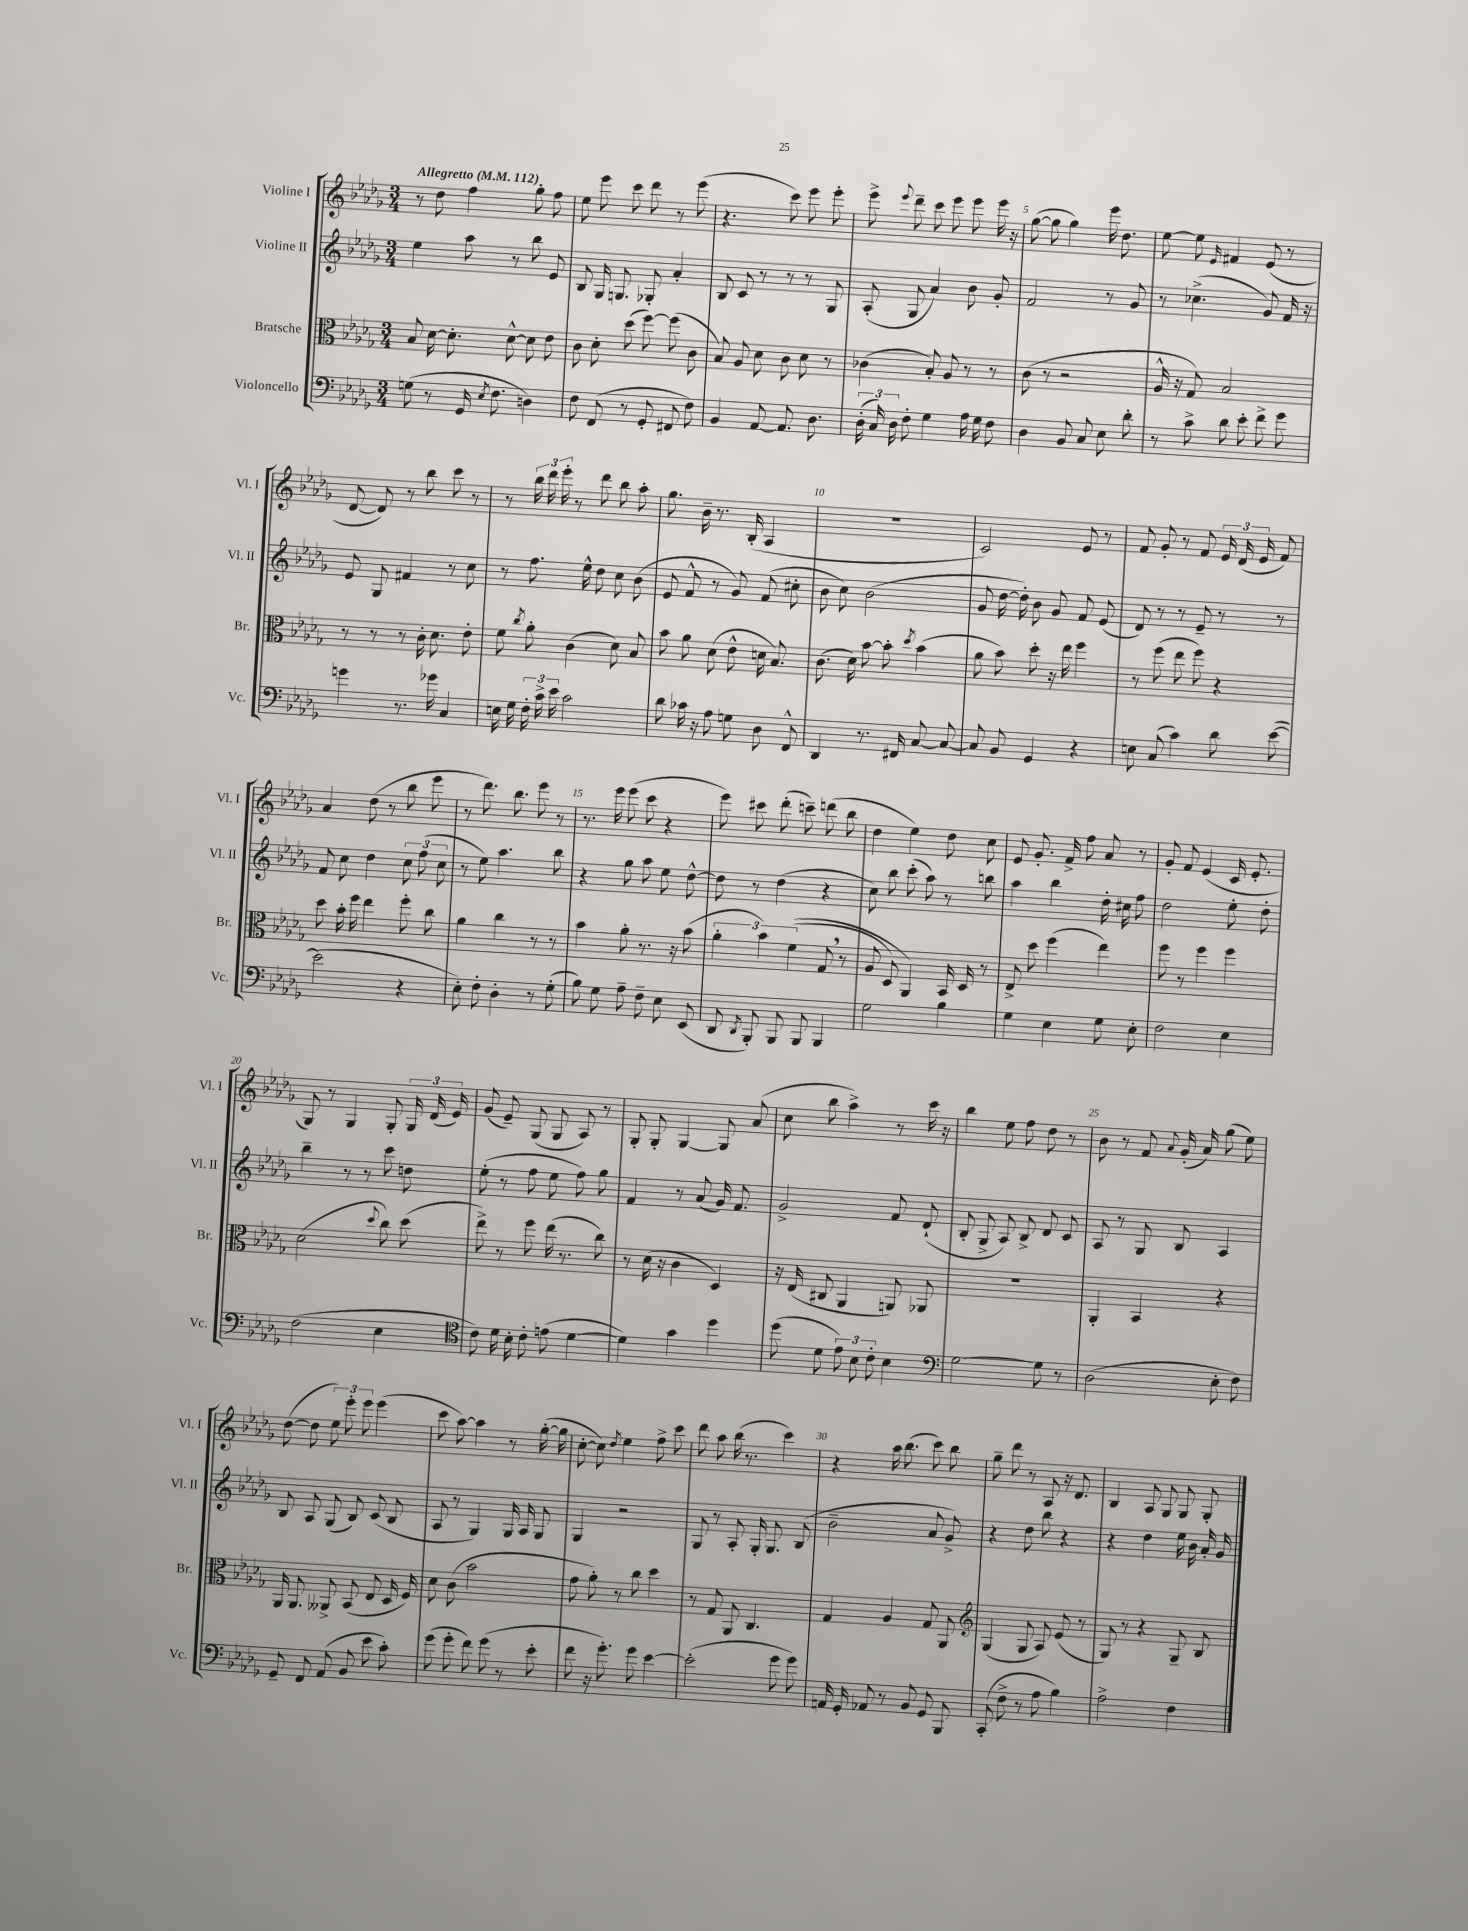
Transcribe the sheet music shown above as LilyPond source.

<<
\new StaffGroup <<
\new Staff = "s0" \with { instrumentName = "Violine I" shortInstrumentName = "Vl. I" } {
    \clef treble \key des \major \numericTimeSignature \time 3/4 \tempo "Allegretto" 4 = 112
    \autoBeamOff r8 des''8 f''4 ges''8-. f''8 |
    ees''8 ees'''8 c'''8 des'''8 r8 ees'''8( |
    r4. c'''8) ees'''8 ees'''8-. |
    ees'''8-> \appoggiatura { ees'''8 } des'''8-- c'''8 ees'''8 ees'''8 ees'''16 r16 |
    ges''8~( ges''8 ges''4) ees'''16 des''8. |
    ees''8~ ees''8 \grace { ees'16 } fis'4 ees'8( r8 |
    des'8~ des'8) r8 bes''8 c'''8 r8 |
    r8 \tuplet 3/2 { bes''16 des'''16 ees'''16-. } r8 des'''8 bes''8 aes''8-. |
    ges''8. bes'16-- r8. bes16-.( aes4 |
    R2. |
    c'2) ees'8 r8 |
    f'8 ges'8-. r8 f'8 \tuplet 3/2 { ees'16 des'16( ees'16 } f'8) |
    aes'4 des''8( r8 bes''8 ees'''8 |
    r8 des'''8.) bes''8. ees'''8 r8 |
    r8. ees'''16 ees'''8( c'''8 r4 |
    ees'''8) cis'''8 des'''8-.( c'''8--) d'''8( bes''8 |
    des''4 ees''4) des''8 c''8 |
    ees'8 ges'8.-. f'16-> f''8 aes'8 r8 |
    ges'8-. f'8 ees'4( c'16 ees'8.-. |
    ges8) r8 ges4 ges8-. \tuplet 3/2 { ges16 des'16( ees'16) } |
    ges'8( ees'8--) ges8( ges8 aes8) r8 |
    ges8-. ges8-. ges4~ ges8 aes'8( |
    c''8 bes''8 aes''4->) r8 c'''16 r16 |
    bes''4 ees''8 f''8 des''8 r8 |
    bes'8 r8 f'8 \appoggiatura { aes'8 } ges'16-.( aes'16) ges''8( ees''8) |
    des''8~( des''8 \tuplet 3/2 { ees''8) ees'''8-. ees'''8 } ees'''4( |
    c'''8 aes''8~) aes''4 r8 ges''16~-.( ges''16 |
    c''8~-. c''8) \acciaccatura { des''8 } ees''4 f''8-> c'''8 |
    des'''8 aes''8 bes''16( r8. c'''4) |
    r4 aes''16 bes''8.( c'''8) bes''8 |
    ges''8-- des'''8 r8 aes8 r16 des'8. |
    bes4 aes8 ges8 ges8 ges8-. \bar "|." |
}
\new Staff = "s1" \with { instrumentName = "Violine II" shortInstrumentName = "Vl. II" } {
    \clef treble \key des \major \numericTimeSignature \time 3/4
    \autoBeamOff ees''4 aes''8 r8 bes''8 ees'8 |
    bes8 ges16 g8. ges8-. aes'4-. |
    bes8 c'8 r8 r8 r8 ges8 |
    aes8-.( ges8 aes'4) bes'8 ges'8-. |
    f'2 r8 ges'8 |
    r8 ces''4.->( ges'8) f'16 r16 |
    ees'8 ges8 fis'4 r8 c''8 |
    r8 f''8. ees''16-^ des''8 c''8 bes'8( |
    ees'8 f'8-^ r8 ges'8) f'8( cis''8-. |
    bes'8 c''8) bes'2( |
    ges'8 des''16~ des''16-.) bes'8 ges'8 f'8 ees'8( |
    des'8) r8 r8 ees'8-- r8 r8 |
    f'8 c''8 des''4 \tuplet 3/2 { c''8 f''8( c''8 } |
    r8 ees''8) aes''4. bes''8 |
    r4 ges''8 aes''8 ees''8 des''8~-^ |
    des''8 r8 des''4( r4 |
    c''8) bes''8 c'''8-.( aes''8) r8 b''8 |
    aes''4 bes''4 des''16-. cis''16 f''8 |
    des''2 ees''8-. des''8-. |
    bes''4-- r8 r8 c'''8 d''8 |
    ees''8-.( r8 f''8 ees''8 f''8) ges''8 |
    f'4 r8 aes'8( ges'16) f'8. |
    ges'2-> f'8 des'8-!( |
    bes8-. ges8-> aes8) bes8-> des'8 c'8 |
    aes8 r8 ges8 bes8 aes4 |
    bes8 aes8 ges8( bes8) c'8( bes8 |
    aes8 r8 ges4) ges16 aes16 ges8 |
    ges4 r2 |
    ges8 r8 aes8-. ges16-. ges8. bes8( |
    bes'2-- aes'8 ges'8->) |
    r4 des''8 bes''8 r4 |
    r4 des''4 ees''16 bes'16 aes'16-. ges'16 \bar "|." |
}
\new Staff = "s2" \with { instrumentName = "Bratsche" shortInstrumentName = "Br." } {
    \clef alto \key des \major \numericTimeSignature \time 3/4
    \autoBeamOff bes8 des'16~ des'8.-. des'8~-^ des'8 ees'8 |
    c'8 des'8-. des''8( f''8~) f''8( c'8 |
    bes8) aes8 des'8 c'8 des'8 r8 |
    ces'4( bes8-.) aes8 r8 r8 |
    c'8( r8 r2 |
    aes16-^ r16 ges8) bes2 |
    r8 r8 r8 c'16-. des'8. ees'8-. |
    f'8 \acciaccatura { c''8 } aes'8-. c'4( des'8) bes8 |
    bes'8 aes'8 des'8( ees'8-^ d'16 bes8.) |
    c'8.( des'16) bes'8~ bes'8-. \acciaccatura { des''8 } bes'4( |
    aes'8 bes'8) des''8-. r16 ees''16 f''4 |
    r8 f''8( ees''8 f''8) r4 |
    des''8 bes'16-. f''16 ees''4 f''8-. c''8 |
    aes'4 c''4 r8 r8 |
    bes'4 aes'8-. r8. r16 bes'8( |
    \tuplet 3/2 { aes'4-. bes'4) f'4(\( } ges8 \breathe r8 |
    aes8 des8) aes,4\) bes,16 des16 r8 |
    ees8-> des''8 f''4( ees''4) |
    f''8 r8 f''4 f''4 |
    des'2( \appoggiatura { des''8 } c''8) des''8( |
    ees''8->) r8 f''8 ees''16( r8. c''8) |
    r8 des'16( r16 c'4 des4) |
    r16 ees16( cis8 aes,4 a,8) aes,8 |
    R2. |
    aes,4-. bes,4 r4 |
    aes,16 aes,8. aeses,8-> bes,8( ees8 des16 f16) |
    des'8 c'8( bes'2 |
    ges'8 aes'8-.) r8 c''8 des''4 |
    r8 ges8 aes,8 c4. |
    ges4 aes4 ges8 aes,8 |
    \clef treble ges4( ges8 aes8) ees'8( r8 |
    ges8) r8 r4 ges8-- bes8 \bar "|." |
}
\new Staff = "s3" \with { instrumentName = "Violoncello" shortInstrumentName = "Vc." } {
    \clef bass \key des \major \numericTimeSignature \time 3/4
    \autoBeamOff g8( r8 ges,16 \acciaccatura { ees8 } f8. d4) |
    f8 f,8( r8 ges,8-. fis,8 f8) |
    bes,4 aes,8~ aes,8. des8. |
    \tuplet 3/2 { des16-.( c16) des16 } f8-. ges4 aes16 ges16 f8 |
    des4 bes,8 c8 ees8 des'8-. |
    r8 c'8-> des'8 ees'8-. f'8-> ges'8 |
    g'4 r8. ges'16 c4 |
    e16 ges16 \tuplet 3/2 { f16-. c'16-> ees'16 } c'2 |
    des'8 ces'16 r16 aes8 g8 des8 f,8-^ |
    des,4 r8. fis,16 c8~ c8~ |
    c8 bes,8 ges,4 r4 |
    e8 c8( c'4) des'8 ees'8~( |
    ees'2 r4 |
    ees8-.) f8-. des4-. r8 ges8-.( |
    bes8) ges8 aes8-- f8-- ees8 ees,8( |
    des,8 \acciaccatura { des,8 } bes,,8-.) bes,,8 bes,,8 bes,,4 |
    ges2 bes4 |
    ges4 ees4 ges8 ees8-. |
    f2 ees4 |
    f2( ees4 |
    \clef tenor c'8) des'16 bes16-. c'8-. e'8( des'4~ |
    des'4) ges'4 des''4 |
    des''8( des'8 \tuplet 3/2 { ees'8) bes8 c'8-. } bes4 |
    \clef bass ges2~ ges8 r8 |
    des2( ees8-. f8) |
    ges,8-- f,8 aes,8( bes,8 ees'8 c'8-.) |
    ges'8( ges'8-. f'8) ges'8( r8 ees'8-. |
    f'8 r16 ges'8.-.) ges'8 ees'4~ |
    ees'2-.( ges'8 ges'8) |
    a,16 ges,16-. aes,8 r8 bes,8 ges,8 bes,,8 |
    c,8-.( f8-> r8 aes8 bes4) |
    aes2-> f4 \bar "|." |
}
>>
>>
\layout { \context { \Score \override BarNumber.break-visibility = ##(#f #t #t) barNumberVisibility = #(every-nth-bar-number-visible 5) } }
